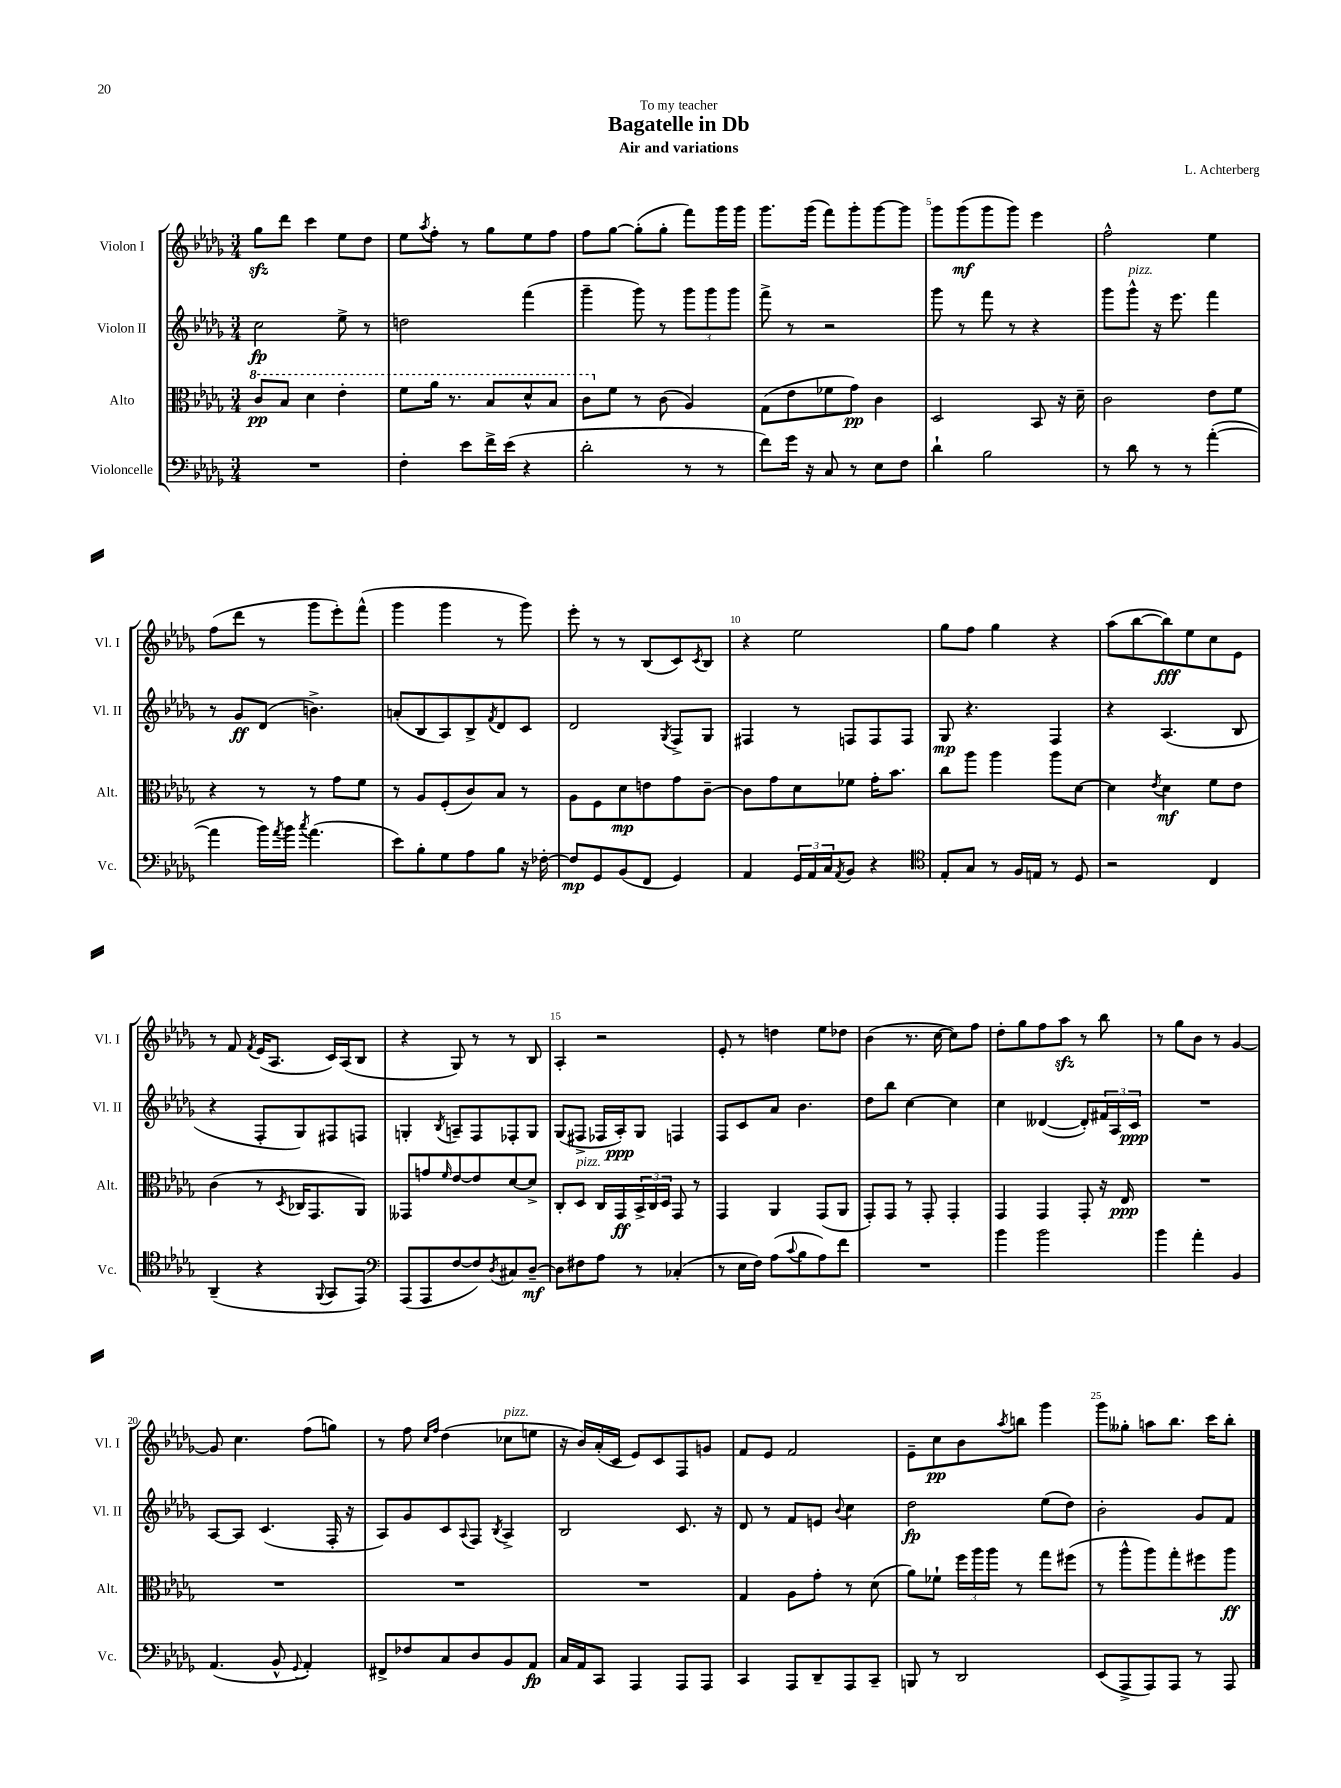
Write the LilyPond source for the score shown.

\header { title = "Bagatelle in Db" composer = "L. Achterberg" subtitle = "Air and variations" dedication = "To my teacher" }
<<
\new StaffGroup <<
\new Staff = "s0" \with { instrumentName = "Violon I" shortInstrumentName = "Vl. I" } {
    \clef treble \key des \major \numericTimeSignature \time 3/4
    ges''8\sfz des'''8 c'''4 ees''8 des''8 |
    ees''8 \acciaccatura { aes''8 } f''8-. r8 ges''8 ees''8 f''8 |
    f''8 ges''8~ ges''8-.( ges''8-. f'''8) ges'''16 ges'''16 |
    ges'''8. ges'''16( f'''8) ges'''8-. ges'''8~ ges'''8 |
    ges'''8 ges'''8\mf( ges'''8 ges'''8) ees'''4 |
    f''2-^ ees''4 |
    f''8( des'''8 r8 ges'''8 ees'''8-.) f'''8-^( |
    ges'''4 ges'''4 r8 ges'''8) |
    ees'''8-. r8 r8 bes8( c'8) \acciaccatura { c'8 } bes8 |
    r4 ees''2 |
    ges''8 f''8 ges''4 r4 |
    aes''8( bes''8~ bes''8\fff) ees''8 c''8 ees'8 |
    r8 f'8 \acciaccatura { f'8 } ees'16( aes8. c'16) aes16( bes8 |
    r4 ges8) r8 r8 bes8 |
    aes4-. r2 |
    ees'8-. r8 d''4 ees''8 des''8 |
    bes'4( r8. c''16~ c''8) f''8 |
    des''8-. ges''8 f''8 aes''8\sfz r8 bes''8 |
    r8 ges''8 bes'8 r8 ges'4~ |
    ges'8 c''4. f''8( g''8) |
    r8 f''8 \grace { c''16 f''16 } des''4( ces''8^\markup { \italic "pizz." } e''8 |
    r16 bes'16) aes'16-.( c'16 ees'8) c'8 f8 g'8 |
    f'8 ees'8 f'2 |
    ees'8-- c''8\pp bes'8 \acciaccatura { aes''8 } b''8 ges'''4 |
    ges'''8 geses''8-. a''8 bes''8. c'''16 bes''8-. \bar "|." |
}
\new Staff = "s1" \with { instrumentName = "Violon II" shortInstrumentName = "Vl. II" } {
    \clef treble \key des \major \numericTimeSignature \time 3/4
    c''2\fp ees''8-> r8 |
    d''2 f'''4( |
    ges'''4-- ges'''8) r8 \tuplet 3/2 { ges'''8 ges'''8 ges'''8 } |
    f'''8-> r8 r2 |
    ges'''8 r8 f'''8 r8 r4 |
    ges'''8 ges'''8-^^\markup { \italic "pizz." } r16 ees'''8. f'''4 |
    r8 ges'8\ff des'8( b'4.->) |
    a'8-.( bes8 aes8) bes8-> \acciaccatura { f'8 } des'8 c'8 |
    des'2 \acciaccatura { ges8 } f8-> ges8 |
    fis4 r8 f8 f8 f8 |
    ges8\mp r4. f4 |
    r4 aes4.( bes8 |
    r4 f8-. ges8) fis8 f8 |
    g4-. \acciaccatura { bes8 } a8-- f8 fes8-. g8 |
    ges8( fis8-> fes16 aes16-.\ppp) ges8 f4 |
    f8 c'8 aes'8 bes'4. |
    des''8 bes''8 c''4~ c''4 |
    c''4 deses'4~( deses'8-.) \tuplet 3/2 { fis'16 aes16 c'16\ppp } |
    R2. |
    aes8~ aes8 c'4.( f16-. r16 |
    aes8) ges'8 c'8 \appoggiatura { aes8 } f8 \acciaccatura { bes8 } aes4-> |
    bes2 c'8. r16 |
    des'8 r8 f'8 e'8 \appoggiatura { bes'8 } c''4 |
    des''2\fp ees''8( des''8) |
    bes'2-. ges'8 f'8 \bar "|." |
}
\new Staff = "s2" \with { instrumentName = "Alto" shortInstrumentName = "Alt." } {
    \clef alto \key des \major \numericTimeSignature \time 3/4
    \ottava #1 c''8\pp bes'8 des''4 ees''4-. |
    f''8 aes''16 r8. bes'8 des''8-^ bes'8 |
    c''8 \ottava #0 f'8 r8 c'8( aes4) |
    ges8( ees'8 fes'8 ges'8\pp) c'4 |
    des2 bes,8 r16 des'16-- |
    c'2 ees'8 f'8 |
    r4 r8 r8 ges'8 f'8 |
    r8 aes8 f8-.( c'8) bes8 r8 |
    aes8 f8 des'8\mp e'8 ges'8 c'8~-- |
    c'8 ges'8 des'8 fes'8 ges'16-. bes'8. |
    c''8 aes''8 aes''4 aes''8 des'8~ |
    des'4 \acciaccatura { ees'8 } des'4\mf f'8 ees'8 |
    c'4( r8 \acciaccatura { des8 } ces16 ges,8. aes,8) |
    geses,8 g'8 \grace { f'16 } ees'8~ ees'8 des'8~ des'8-> |
    c8-. des8^\markup { \italic "pizz." } c16 ges,16\ff \tuplet 3/2 { bes,16-> c16 des16 } ges,8 r8 |
    ges,4 aes,4 ges,8( aes,8 |
    ges,8-.) ges,8 r8 ges,8-. ges,4-. |
    ges,4 ges,4 ges,8-. r16 ees16\ppp |
    R2. |
    R2. |
    R2. |
    R2. |
    ges4 aes8 ges'8-. r8 des'8( |
    aes'8) fes'8-! \tuplet 3/2 { f''16 aes''16 aes''16 } r8 ges''8 fis''8( |
    r8 aes''8-^ aes''8) ges''8-. fis''8 aes''8\ff \bar "|." |
}
\new Staff = "s3" \with { instrumentName = "Violoncelle" shortInstrumentName = "Vc." } {
    \clef bass \key des \major \numericTimeSignature \time 3/4
    R2. |
    f4-. ees'8 f'16-> ees'16( r4 |
    des'2-. r8 r8 |
    f'8) ges'16 r16 c8 r8 ees8 f8 |
    des'4-! bes2 |
    r8 des'8 r8 r8 aes'4~-.( |
    aes'4 bes'16) \acciaccatura { aes'8 } bes'16 \acciaccatura { c''8 } aes'4.( |
    ees'8) bes8-. ges8 aes8 bes8 r16 fes16~-. |
    fes8\mp ges,8 bes,8( f,8 ges,4) |
    aes,4 \tuplet 3/2 { ges,16 aes,16 c16 } \acciaccatura { aes,8 } bes,8 r4 |
    \clef tenor ees8-. ges8 r8 f16 e16 r8 des8 |
    r2 c4 |
    aes,4--( r4 \appoggiatura { f,8 } ges,8 ees,8) |
    \clef bass aes,,8( aes,,8 f8~ f8) \acciaccatura { des8 } cis8 des8~--\mf |
    des8 fis8 aes8 r8 ces4-.( |
    r8 ees16 f16) aes8( \appoggiatura { c'8 } bes8 aes8) f'8 |
    R2. |
    bes'4 bes'2 |
    bes'4 aes'4-. bes,4 |
    aes,4.( bes,8-^ \appoggiatura { ges,8 } aes,4-.) |
    fis,8-> fes8 c8 des8 bes,8 aes,8\fp |
    c16 aes,16 c,8 aes,,4 aes,,8 aes,,8 |
    c,4 aes,,8 des,8-- aes,,8 c,8-- |
    b,,8 r8 des,2 |
    ees,8( aes,,8-> aes,,8) aes,,8 r8 aes,,8 \bar "|." |
}
>>
>>
\layout { \context { \Score \override BarNumber.break-visibility = ##(#f #t #t) barNumberVisibility = #(every-nth-bar-number-visible 5) } }
